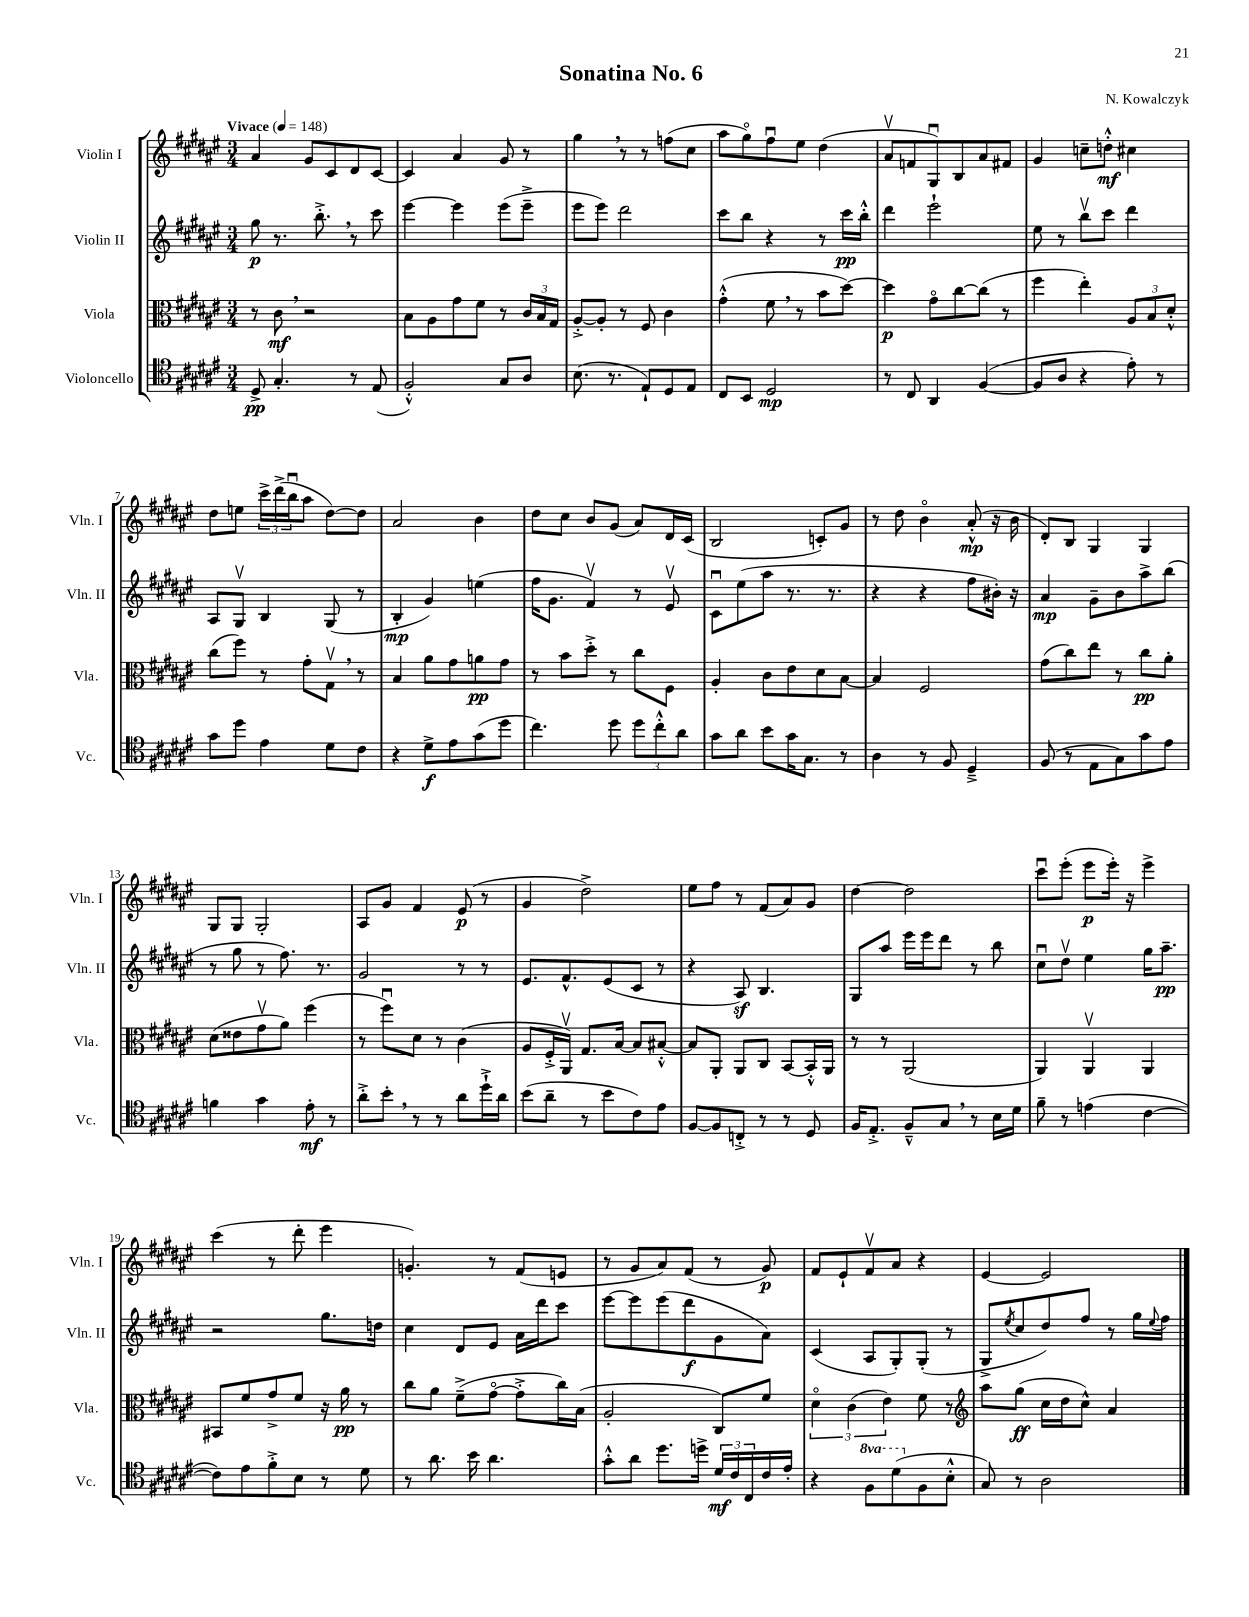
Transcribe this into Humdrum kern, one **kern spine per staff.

**kern	**kern	**kern	**kern
*staff4	*staff3	*staff2	*staff1
*clefC4	*clefC3	*clefG2	*clefG2
*k[f#c#g#d#a#e#]	*k[f#c#g#d#a#e#]	*k[f#c#g#d#a#e#]	*k[f#c#g#d#a#e#]
*M3/4	*M3/4	*M3/4	*M3/4
*MM148	*MM148	*MM148	*MM148
8D#^/	8r	8gg#\	4a#/
4.G#'/	8c#\	8.r	.
.	2r	.	8g#/L
.	.	8.bb'^\	.
.	.	.	8c#/
8r	.	8r	8d#/
(8E#/	.	8ccc#\	[8c#/J
=	=	=	=
2F#'^^/)	8B\L	[4eee#\	4c#/]
.	8A#\	.	.
.	8g#\	4eee#\]	4a#/
.	8f#\J	.	.
8G#/L	8r	(8eee#\L	8g#/
8A#/J	24c#/LL	8eee#~^\J	8r
.	24B/	.	.
.	24G#/JJ	.	.
=	=	=	=
(8.B\	[8A#'^/L	8eee#\L	4gg#\
.	8A#'/]J	8eee#\J)	.
8.r	.	.	.
.	8r	2ddd#\	8r
8E#`/L)	8F#/	.	8r
8D#/	4c#\	.	(8ff\L
8E#/J	.	.	8cc#\J
=	=	=	=
8C#/L	(4g#'^^\	8ccc#\L	8aa#\L
8BB/J	.	8bb\J	8gg#o\)
2D#/	8f#\	4r	8ff#u\
.	8r	.	8ee#\J
.	8b\L	8r	(4dd#\
.	[8dd#\J)	16ccc#\LL	.
.	.	16bb'^^\JJ	.
=	=	=	=
8r	4dd#\]	4ddd#\	8a#v/L
8C#/	.	.	8f/
4AA#/	8g#o\L	2eee#`\	8G#u/)
.	[8cc#\	.	8B/
([4F#/	(8cc#\]J	.	8a#/
.	8r	.	8f#/J
=	=	=	=
8F#/]L	4ff#\	8ee#\	4g#/
8A#/J	.	8r	.
4r	4ee#'\)	8bbv\L	8cc~\L
.	.	8ccc#\J	8dd'^^\J
8e#'\)	12A#/L	4ddd#\	4cc#\
.	12B/	.	.
8r	.	.	.
.	12d#'^^/J	.	.
=	=	=	=
8g#\L	(8cc#\L	8A#/L	8dd#\L
8dd#\J	8ff#\J)	8G#v/J	8ee\J
4e#\	8r	4B/	24ccc#^\LL
.	.	.	(24ddd#^\
.	.	.	24bbu\J
.	8g#'\L	.	8aa#\J
8d#\L	8G#v\J	(8G#/	[8dd#\L)
8c#\J	8r	8r	8dd#\]J
=	=	=	=
4r	4B/	4B'/	2a#/
8d#^\L	8a#\L	4g#/)	.
8e#\	8g#\	.	.
(8g#\	8a\	(4ee\	4b\
8dd#\J	8g#\J	.	.
=	=	=	=
4.cc#\)	8r	16ff#\LK	8dd#\L
.	.	8.g#\J	.
.	8b\L	.	8cc#\J
.	8dd#'^\J	4f#v/)	8b/L
8dd#\	8r	.	(8g#/J
12dd#\L	8cc#\L	8r	8a#/L)
12cc#'^^\	.	.	.
.	8F#\J	8e#v/	16d#/L
12a#\J	.	.	.
.	.	.	(16c#/JJ
=	=	=	=
8g#\L	4A#'/	8c#u\L	2B/
8a#\J	.	(8ee#\	.
8b\L	8c#\L	8aa#\J	.
16g#\K	8e#\	8.r	.
8.G#\J	.	.	.
.	8d#\	.	8c'/L)
.	.	8.r	.
8r	[8B\J	.	8g#/J
=	=	=	=
4A#\	4B/]	4r	8r
.	.	.	8dd#\
8r	2F#/	4r	4bo\
8F#/	.	.	.
4D#~^/	.	8ff#\L	(8a#'^^/
.	.	16b#'\Jk)	16r
.	.	16r	16b\
=	=	=	=
(8F#/	(8g#\L	4a#/	8d#'/L)
8r	8cc#\)	.	8B/J
8E#\L	8ee#\J	8g#~\L	4G#/
8G#\)	8r	8b\	.
8g#\	8cc#\L	8aa#^\	4G#/
8e#\J	8a#'\J	(8bb\J	.
=	=	=	=
4f\	(8d#\L	8r	8G#/L
.	8e##\	8gg#\	8G#/J
4g#\	8g#v\	8r	2G#'/
.	8a#\J)	8.ff#\)	.
8e#'\	(4ff#\	.	.
.	.	8.r	.
8r	.	.	.
=	=	=	=
8a#'^\L	8r	2g#/	8A#/L
8b'\J	8ff#u\L)	.	8g#/J
8r	8d#\J	.	4f#/
8r	8r	.	.
8a#\L	(4c#\	8r	(8e#/
16dd#`^\L	.	8r	8r
16a#\JJ	.	.	.
=	=	=	=
(8b\L	8A#/L	8.e#/L	4g#/
8a#~\J	16F#'^/L	.	.
.	16AA#v/JJ)	8.f#^^/	.
8r	8.G#/L	.	2dd#^\)
8b\L	.	(8e#/	.
.	[16B/Jk	.	.
8c#\)	8B/]L	8c#/J	.
8e#\J	[8B#'^^/J	8r	.
=	=	=	=
[8F#/L	8B#/]L	4r	8ee#\L
8F#/]	8AA#'/J	.	8ff#\J
8C'^/J	8AA#/L	8A#/)	8r
8r	8C#/J	4.B/	(8f#/L
8r	[8BB/L	.	8a#/)
8D#/	16BB'^^/]L	.	8g#/J
.	16AA#/JJ	.	.
=	=	=	=
16F#/LK	8r	8G#/L	[4dd#\
8.E#'^/J	.	.	.
.	8r	8aa#/J	.
8F#~^^/L	(2AA#/	16eee#\LL	2dd#\]
.	.	16eee#\J	.
8G#/J	.	8ddd#\J	.
8r	.	8r	.
16B\LL	.	8bb\	.
16d#\JJ	.	.	.
=	=	=	=
8f#~\	4AA#/)	8cc#u\L	8ccc#u\L
8r	.	8dd#v\J	(8eee#'\J
(4e\	4AA#v/	4ee#\	8eee#\L
.	.	.	16eee#'\Jk)
.	.	.	16r
[4c#\	4AA#/	16gg#\LK	4eee#^\
.	.	8.aa#~\J	.
=	=	=	=
8c#\]L)	8BB#/L	2r	(4ccc#\
8e#\	8f#/	.	.
8f#'^\	8g#^/	.	8r
8B\J	8f#/J	.	8ddd#'\
8r	16r	8.gg#\L	4eee#\
.	16a#\	.	.
8d#\	8r	.	.
.	.	16dd\Jk	.
=	=	=	=
8r	8cc#\L	4cc#\	4.g'/)
8.a#\	8a#\J	.	.
.	(8f#~^\L	8d#/L	.
16b\	.	.	.
4.a#\	[8g#o\J	8e#/J	8r
.	8g#'^\]L	16a#\LL	(8f#/L
.	.	16ddd#\J	.
.	16cc#\L)	8ccc#\J	8e/J
.	(16B\JJ	.	.
=	=	=	=
8g#'^^\L	2A#'/	[8eee#\L	8r
8a#\J	.	8eee#\]	8g#/L
8.dd#\L	.	(8eee#\	8a#/)
.	.	8ddd#\	(8f#/J
16dd^\Jk	.	.	.
24d#/LL	8C#/L)	8g#\	8r
24c#/	.	.	.
24C#/	.	.	.
16c#/	8f#/J	8a#\J)	8g#/)
16e#'/JJ	.	.	.
=	=	=	=
4r	6d#o\	(4c#/	8f#/L
.	.	.	8e#`/
.	(6c#\	.	.
8f#\L	.	8A#/L	8f#v/
.	6e#\)	.	.
(8dd#\	.	8G#'/)	8a#/J
8F#\	8f#\	(8G#'/J	4r
8B'^^\J	8r	8r	.
=	=	=	=
*	*clefG2	*	*
8G#/)	8aa#\L	8G#^/L	[4e#/
.	.	8qee#/	.
8r	(8gg#\J	8cc#/	.
2A#\	16cc#\LL	8dd#/)	2e#/]
.	16dd#\J	.	.
.	8cc#^^\J)	8ff#/J	.
.	4a#/	8r	.
.	.	16gg#\LL	.
.	.	8qqee#/	.
.	.	16ff#\JJ	.
==	==	==	==
*-	*-	*-	*-
